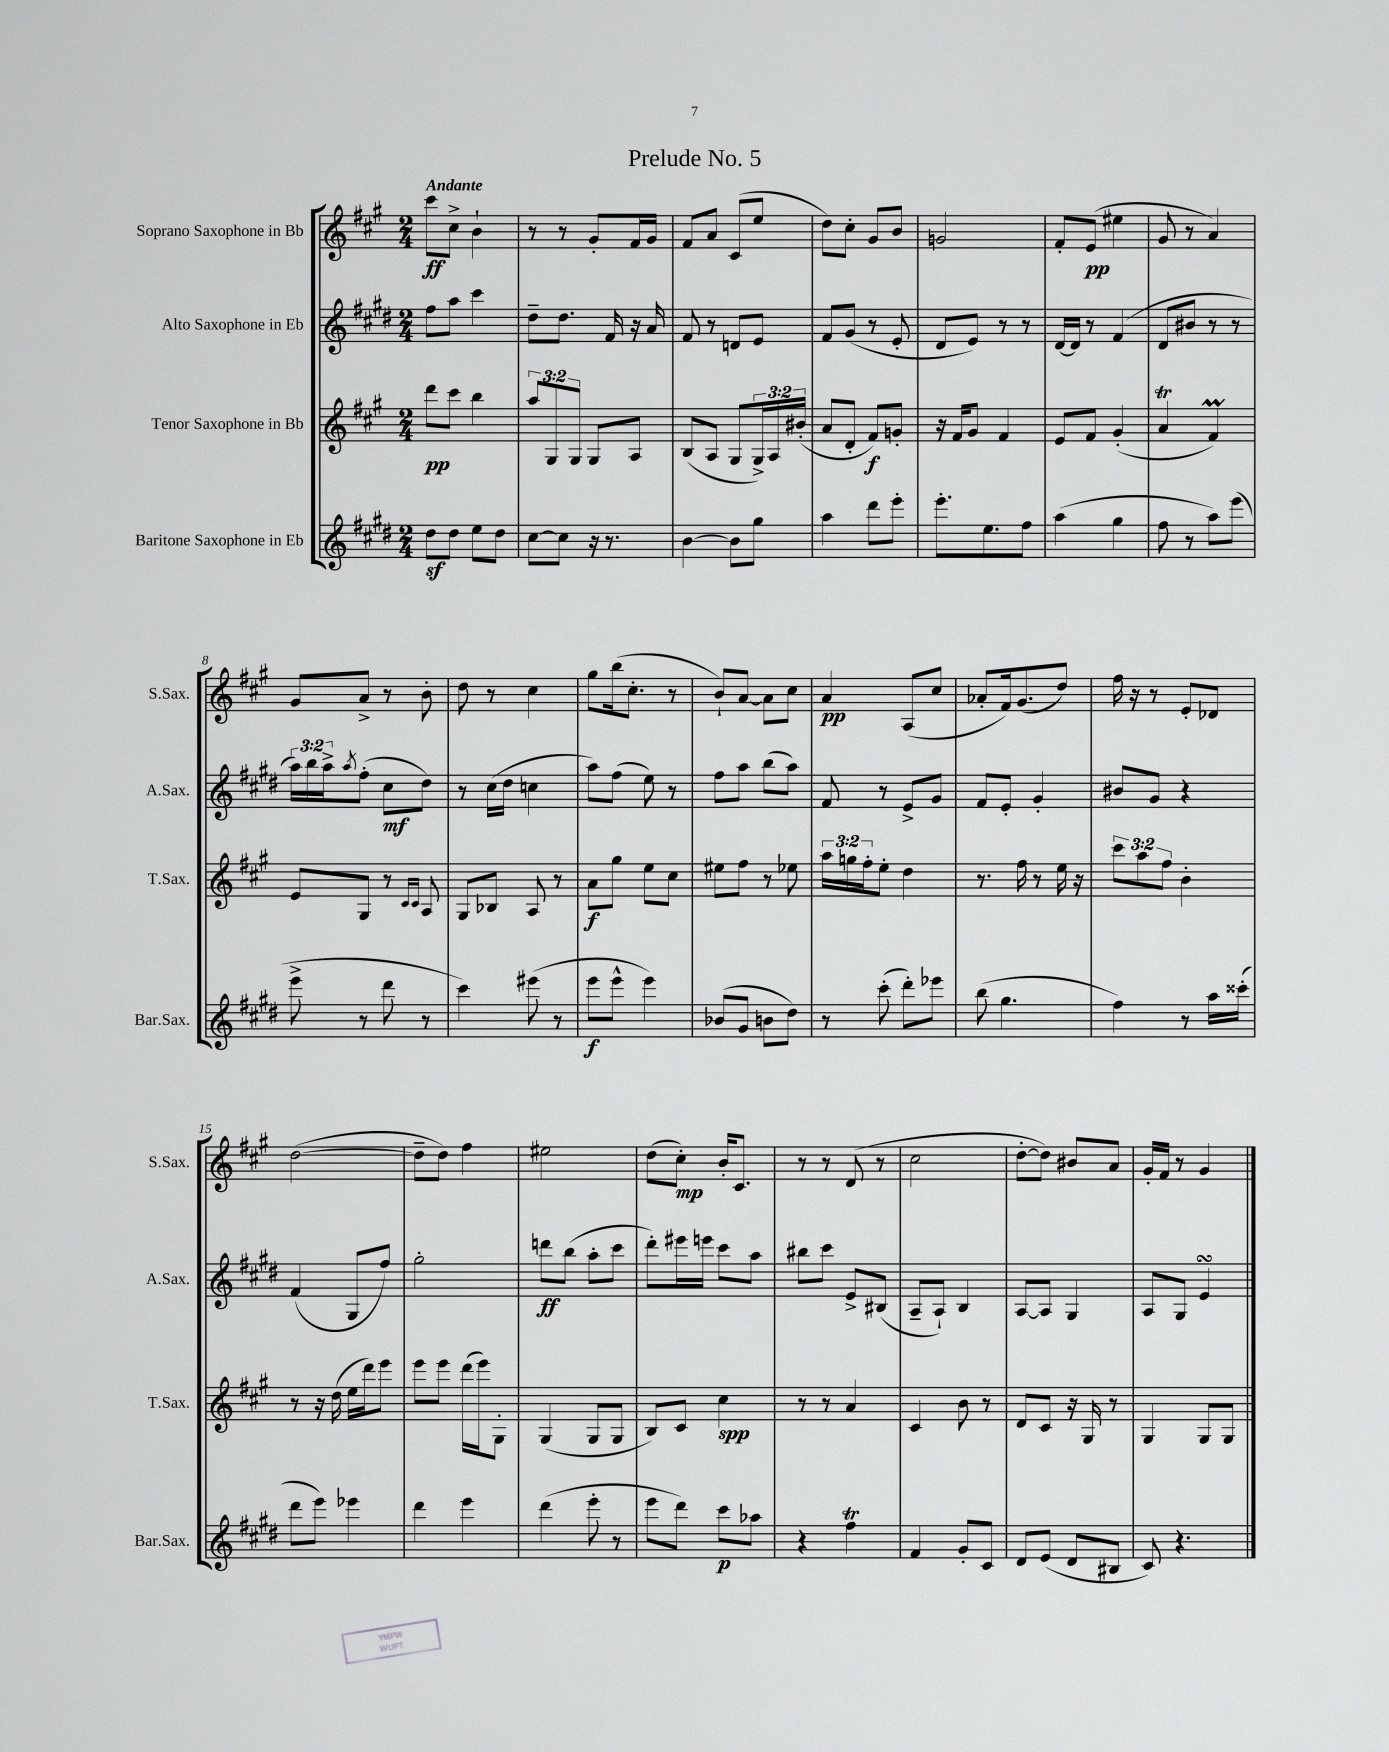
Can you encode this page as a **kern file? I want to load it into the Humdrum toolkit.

**kern	**dynam	**kern	**dynam	**kern	**dynam	**kern	**dynam
*part4	*part4	*part3	*part3	*part2	*part2	*part1	*part1
*staff4	*staff4	*staff3	*staff3	*staff2	*staff2	*staff1	*staff1
*I"Baritone Saxophone in Eb	*	*I"Tenor Saxophone in Bb	*	*I"Alto Saxophone in Eb	*	*I"Soprano Saxophone in Bb	*
*I'Bar.Sax.	*	*I'T.Sax.	*	*I'A.Sax.	*	*I'S.Sax.	*
*clefG2	*	*clefG2	*	*clefG2	*	*clefG2	*
*k[f#c#g#d#]	*	*k[f#c#g#]	*	*k[f#c#g#d#]	*	*k[f#c#g#]	*
*M2/4	*	*M2/4	*	*M2/4	*	*M2/4	*
=1	=1	=1	=1	=1	=1	=1	=1
!	!	!	!	!	!	!LO:TX:a:B:t=Andante	!
8dd#z\L	.	8ddd\L	pp	8ff#\L	.	8ccc#\L	ff
8dd#\J	.	8ccc#\J	.	8aa\J	.	8cc#^\J	.
8ee\L	.	4bb\	.	4ccc#\	.	4b`\	.
8dd#\J	.	.	.	.	.	.	.
=2	=2	=2	=2	=2	=2	=2	=2
[8cc#\L	.	12aa/L	.	8dd#~\L	.	8r	.
.	.	12G#/	.	.	.	.	.
8cc#\J]	.	.	.	8.dd#\J	.	8r	.
.	.	12G#/J	.	.	.	.	.
16r	.	8G#/L	.	.	.	8g#'/L	.
8.r	.	.	.	16f#/	.	.	.
.	.	8A/J	.	16r	.	16f#/L	.
.	.	.	.	16a/	.	16g#/JJ	.
=3	=3	=3	=3	=3	=3	=3	=3
[4b\	.	(8B/L	.	8f#/	.	8f#/L	.
.	.	8A/J	.	8r	.	8a/J	.
8b\L]	.	8G#/L	.	8dn/L	.	(8c#/L	.
8gg#\J	.	24G#^/L)	.	8e/J	.	8ee/J	.
.	.	24A/	.	.	.	.	.
.	.	(24b#X'/JJ	.	.	.	.	.
=4	=4	=4	=4	=4	=4	=4	=4
4aa\	.	8a/L	.	8f#/L	.	8dd\L)	.
.	.	8d'/J	.	(8g#/J	.	8cc#'\J	.
8ddd#\L	.	8f#/L)	f	8r	.	8g#/L	.
8eee'\J	.	8gn'/J	.	8e'/	.	8b/J	.
=5	=5	=5	=5	=5	=5	=5	=5
8.eee'\L	.	16r	.	8d#/L	.	2gn/	.
.	.	16f#/KL	.	.	.	.	.
.	.	8g#/J	.	8e/J)	.	.	.
8.ee\	.	.	.	.	.	.	.
.	.	4f#/	.	8r	.	.	.
8ff#\J	.	.	.	8r	.	.	.
=6	=6	=6	=6	=6	=6	=6	=6
(4aa\	.	8e/L	.	[16d#/LL	.	8f#'/L	.
.	.	.	.	16d#/JJ]	.	.	.
.	.	8f#/J	.	8r	.	(8e/J	pp
4gg#\	.	(4g#'/	.	(4f#/	.	4ee#X\	.
=7	=7	=7	=7	=7	=7	=7	=7
8ff#\	.	4aT/	.	8d#/L	.	8g#/	.
8r	.	.	.	8b#X/J	.	8r	.
8aa\L)	.	4f#M/)	.	8r	.	4a/)	.
(8eee\J	.	.	.	8r	.	.	.
!!LO:LB:g=z
=8	=8	=8	=8	=8	=8	=8	=8
8eee^\	.	8e/L	.	24aa\LL)	.	8g#/L	.
.	.	.	.	24bb\	.	.	.
.	.	.	.	24aa^\J	.	.	.
.	.	.	.	8qaa/	.	.	.
8r	.	8G#/J	.	(8ff#'\J	.	8a^/J	.
8ddd#\	.	8r	.	8cc#\L	mf	8r	.
.	.	16qqc#/LL	.	.	.	.	.
.	.	16qqc#/JJ	.	.	.	.	.
8r	.	8A/	.	8dd#\J)	.	8b'\	.
=9	=9	=9	=9	=9	=9	=9	=9
4ccc#\)	.	8G#/L	.	8r	.	8dd\	.
.	.	8B-X/J	.	(16cc#\LL	.	8r	.
.	.	.	.	16dd#\JJ	.	.	.
(8eee#X\	.	8A/	.	4ccn\	.	4cc#\	.
8r	.	8r	.	.	.	.	.
=10	=10	=10	=10	=10	=10	=10	=10
8eee\L	f	8a\L	f	8aa\L)	.	8gg#\L	.
8eee^^\J	.	8gg#\J	.	(8ff#\J	.	(16bb\k	.
.	.	.	.	.	.	8.cc#'\J	.
4eee\)	.	8ee\L	.	8ee\)	.	.	.
.	.	8cc#\J	.	8r	.	8r	.
=11	=11	=11	=11	=11	=11	=11	=11
(8b-X/L	.	8ee#X\L	.	8ff#\L	.	8b`/L)	.
8g#/J	.	8ff#\J	.	8aa\J	.	[8a/J	.
8bn\L	.	8r	.	(8bb\L	.	8a\L]	.
8dd#\J)	.	8ee-X\	.	8aa\J)	.	8cc#\J	.
=12	=12	=12	=12	=12	=12	=12	=12
8r	.	24aa\LL	.	8f#/	.	4a/	pp
.	.	24ggn\	.	.	.	.	.
.	.	24ff#'\J	.	.	.	.	.
(8ccc#'\	.	8ee'\J	.	8r	.	.	.
8ddd#'\L)	.	4dd\	.	8e^/L	.	(8A/L	.
8eee-X\J	.	.	.	8g#/J	.	8cc#/J	.
=13	=13	=13	=13	=13	=13	=13	=13
(8bb\	.	8.r	.	8f#/L	.	8a-X'/L	.
4.gg#\	.	.	.	8e'/J	.	16f#/k)	.
.	.	16ff#\	.	.	.	(8.g#/	.
.	.	8r	.	4g#'/	.	.	.
.	.	16ee\	.	.	.	8dd/J)	.
.	.	16r	.	.	.	.	.
=14	=14	=14	=14	=14	=14	=14	=14
4ff#\)	.	12ccc#\L	.	8b#X/L	.	16ff#\	.
.	.	.	.	.	.	16r	.
.	.	12aa\	.	.	.	.	.
.	.	.	.	8g#/J	.	8r	.
.	.	12ff#\J	.	.	.	.	.
8r	.	4b'\	.	4r	.	8e'/L	.
16aa\LL	.	.	.	.	.	8d-X/J	.
(16ccc##X'\JJ	.	.	.	.	.	.	.
!!LO:LB:g=z
=15	=15	=15	=15	=15	=15	=15	=15
8ddd#\L	.	8r	.	(4f#/	.	([2dd\	.
8eee\J)	.	16r	.	.	.	.	.
.	.	(16dd\	.	.	.	.	.
4eee-X\	.	16ee\LL	.	8G#/L	.	.	.
.	.	16ddd\J)	.	.	.	.	.
.	.	8eee\J	.	8ff#/J)	.	.	.
=16	=16	=16	=16	=16	=16	=16	=16
4ddd#\	.	8eee\L	.	2gg#'\	.	8dd~\L]	.
.	.	8eee\J	.	.	.	8dd\J)	.
4eee\	.	(16ddd\LL	.	.	.	4ff#\	.
.	.	16eee\J)	.	.	.	.	.
.	.	8G#'\J	.	.	.	.	.
=17	=17	=17	=17	=17	=17	=17	=17
(4ddd#\	.	(4G#/	.	8dddn\L	ff	2ee#X\	.
.	.	.	.	(8bb\J	.	.	.
8eee'\	.	8G#/L	.	8aa'\L	.	.	.
8r	.	8G#/J	.	8ccc#\J	.	.	.
=18	=18	=18	=18	=18	=18	=18	=18
8eee\L	.	8B/L)	.	8ddd#'\L)	.	(8dd\L	.
8ddd#\J)	.	8c#/J	.	16eee#X\L	.	8cc#'\J)	mp
.	.	.	.	16eeen\JJ	.	.	.
8ccc#\L	p	4cc#\	spp	8ccc#\L	.	16b'/KL	.
.	.	.	.	.	.	8.c#/J	.
8aa-X\J	.	.	.	8aa\J	.	.	.
=19	=19	=19	=19	=19	=19	=19	=19
4r	.	8r	.	8bb#X\L	.	8r	.
.	.	8r	.	8ccc#\J	.	8r	.
4ff#T\	.	4a/	.	8e^/L	.	(8d/	.
.	.	.	.	(8B#X/J	.	8r	.
=20	=20	=20	=20	=20	=20	=20	=20
4f#/	.	4c#/	.	8A~/L	.	2cc#\	.
.	.	.	.	8A`/J)	.	.	.
8g#'/L	.	8b\	.	4B/	.	.	.
8c#/J	.	8r	.	.	.	.	.
=21	=21	=21	=21	=21	=21	=21	=21
8d#/L	.	8d/L	.	[8A/L	.	[8dd'\L	.
(8e/J	.	8c#/J	.	8A/J]	.	8dd\J])	.
8d#/L	.	16r	.	4G#/	.	8b#X/L	.
.	.	16G#/	.	.	.	.	.
8B#X/J	.	8r	.	.	.	8a/J	.
=22	=22	=22	=22	=22	=22	=22	=22
8c#/)	.	4G#/	.	8A/L	.	16g#'/LL	.
.	.	.	.	.	.	16f#/JJ	.
4.r	.	.	.	8G#/J	.	8r	.
.	.	8G#/L	.	4esSSs/	.	4g#/	.
.	.	8G#/J	.	.	.	.	.
==	==	==	==	==	==	==	==
*-	*-	*-	*-	*-	*-	*-	*-
